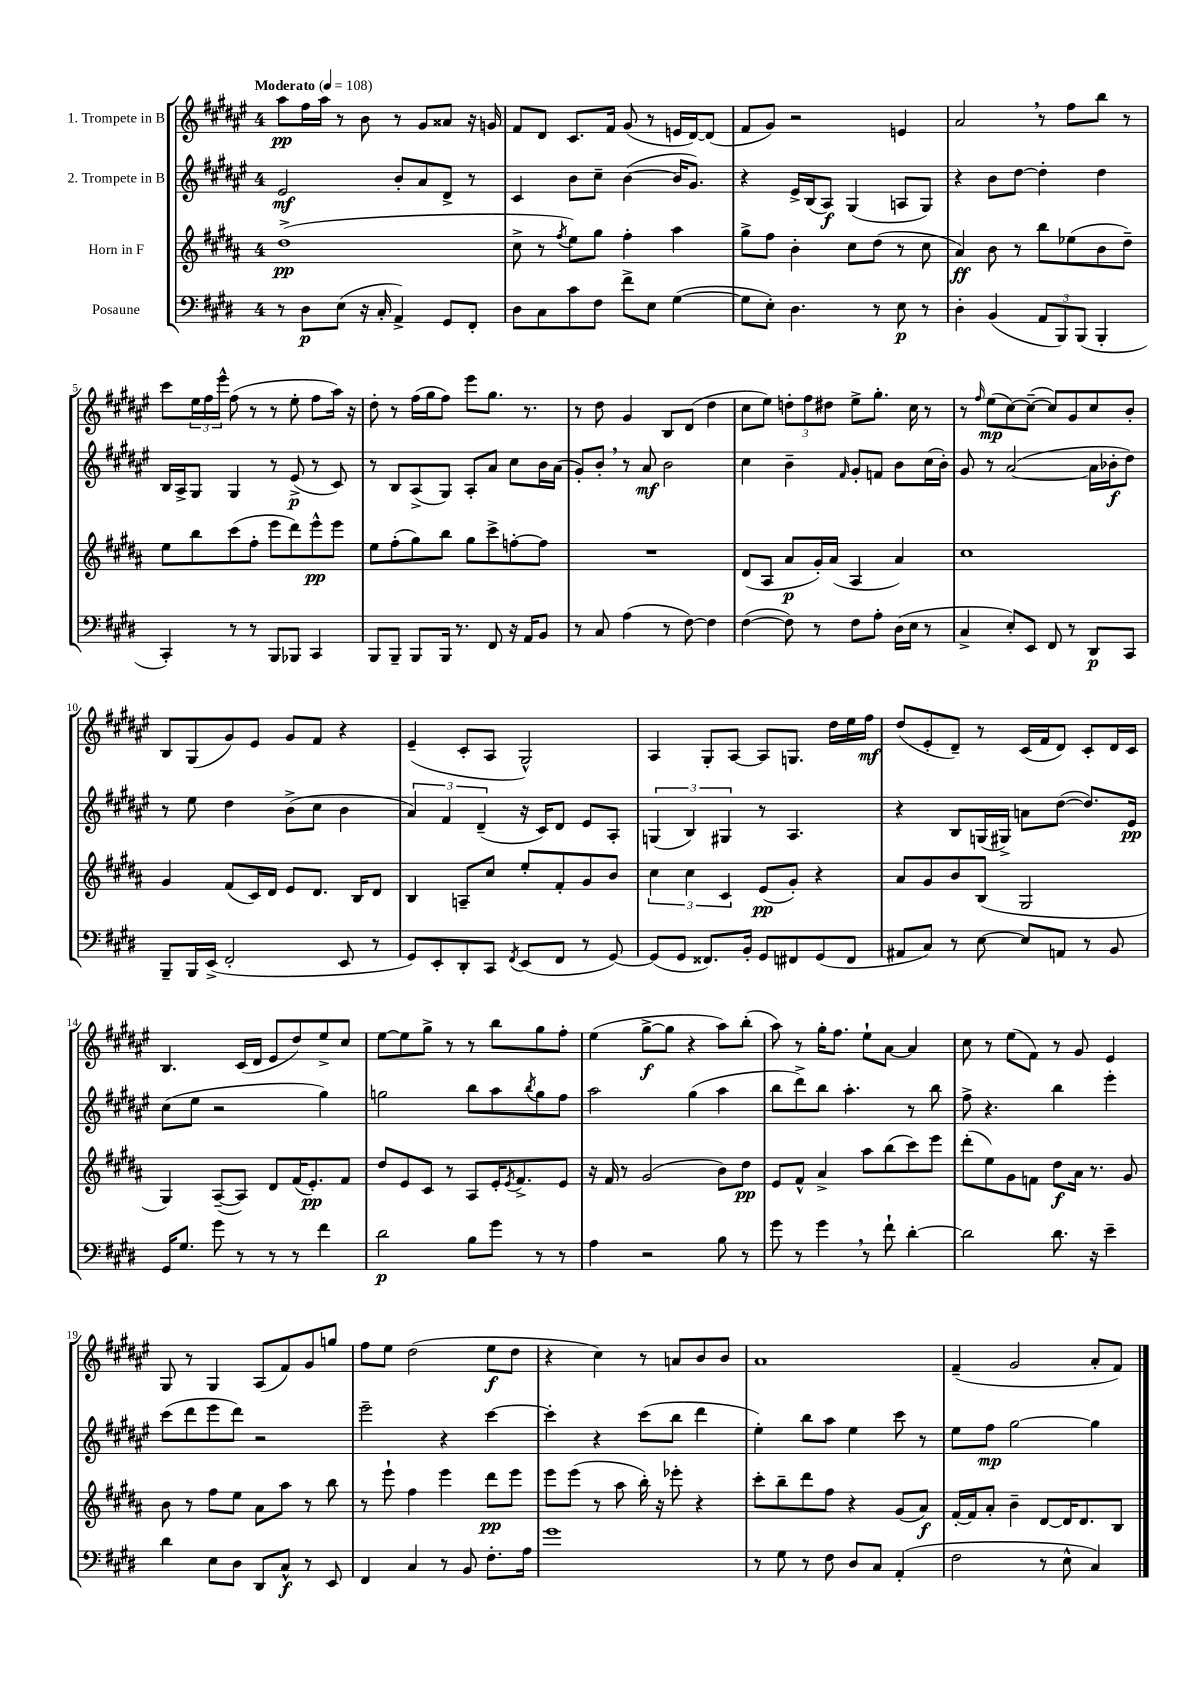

**kern	**dynam	**kern	**dynam	**kern	**dynam	**kern	**dynam
*part4	*part4	*part3	*part3	*part2	*part2	*part1	*part1
*staff4	*staff4	*staff3	*staff3	*staff2	*staff2	*staff1	*staff1
*I"Posaune	*	*I"Horn in F	*	*I"2. Trompete in B	*	*I"1. Trompete in B	*
*clefF4	*	*clefG2	*	*clefG2	*	*clefG2	*
*k[f#c#g#d#]	*	*k[f#c#g#d#a#]	*	*k[f#c#g#d#a#e#]	*	*k[f#c#g#d#a#e#]	*
*M4/4	*	*M4/4	*	*M4/4	*	*M4/4	*
*MM108	*	*MM108	*	*MM108	*	*MM108	*
=1	=1	=1	=1	=1	=1	=1	=1
!	!	!	!	!	!	!LO:TX:a:B:t=Moderato	!
8r	.	(1dd#^	pp	2e#/	mf	8aa#\L	pp
8D#\L	p	.	.	.	.	16ff#\L	.
.	.	.	.	.	.	16aa#\JJ	.
(8E\J	.	.	.	.	.	8r	.
16r	.	.	.	.	.	8b\	.
16C#'/	.	.	.	.	.	.	.
4AA^/)	.	.	.	8b'/L	.	8r	.
.	.	.	.	8a#/	.	8g#/L	.
8GG#/L	.	.	.	8d#^/J	.	8a##X/J	.
8FF#'/J	.	.	.	8r	.	16r	.
.	.	.	.	.	.	16gn/	.
=2	=2	=2	=2	=2	=2	=2	=2
8D#\L	.	8cc#^\	.	4c#/	.	8f#/L	.
8C#\	.	8r	.	.	.	8d#/J	.
.	.	8qff#/	.	.	.	.	.
8c#\	.	8ee\L)	.	8b\L	.	8.c#/L	.
8F#\J	.	8gg#\J	.	8cc#~\J	.	.	.
.	.	.	.	.	.	16f#/Jk	.
8f#^\L	.	4ff#'\	.	([4b\	.	(8g#/	.
8E\J	.	.	.	.	.	8r	.
([4G#\	.	4aa#\	.	16b/KL]	.	16en/LL	.
.	.	.	.	8.g#/J)	.	[16d#/J)	.
.	.	.	.	.	.	(8d#/J]	.
=3	=3	=3	=3	=3	=3	=3	=3
8G#\L]	.	8gg#^\L	.	4r	.	8f#/L	.
8E'\J)	.	8ff#\J	.	.	.	8g#/J)	.
4.D#\	.	4b'\	.	16e#^/LL	.	2r	.
.	.	.	.	(16B/J	.	.	.
.	.	.	.	8A#/J)	f	.	.
.	.	8cc#\L	.	(4G#/	.	.	.
8r	.	(8dd#\J	.	.	.	.	.
8E\	p	8r	.	8An/L	.	4en/	.
8r	.	8cc#\	.	8G#/J)	.	.	.
=4	=4	=4	=4	=4	=4	=4	=4
4D#'\	.	4a#/)	ff	4r	.	2a#,/	.
(4BB/	.	8b\	.	8b\L	.	.	.
.	.	8r	.	[8dd#\J	.	.	.
12AA/L	.	8bb\L	.	4dd#'\]	.	8r	.
12BBB/)	.	.	.	.	.	.	.
.	.	(8ee-X\	.	.	.	8ff#\L	.
(12BBB/J	.	.	.	.	.	.	.
4BBB'/	.	8b\	.	4dd#\	.	8bb\J	.
.	.	8dd#~\J)	.	.	.	8r	.
!!LO:LB:g=z
=5	=5	=5	=5	=5	=5	=5	=5
4CC#'/)	.	8ee\L	.	16B/LL	.	8ccc#\L	.
.	.	.	.	16A#^/J	.	.	.
.	.	8bb\	.	8G#/J	.	24ee#\L	.
.	.	.	.	.	.	24ff#\	.
.	.	.	.	.	.	24eee#^^\JJ	.
8r	.	(8ccc#\	.	4G#/	.	(8ff#\	.
8r	.	8ff#'\J	.	.	.	8r	.
8BBB/L	.	8eee\L	.	8r	.	8r	.
8BBB-X/J	.	8ddd#\)	.	(8e#^/	p	8ee#'\	.
4CC#/	.	8eee^^\	pp	8r	.	8ff#\L	.
.	.	8eee\J	.	8c#/)	.	16aa#\Jk)	.
.	.	.	.	.	.	16r	.
=6	=6	=6	=6	=6	=6	=6	=6
8BBB/L	.	8ee\L	.	8r	.	8dd#'\	.
8BBB~/J	.	(8ff#'\	.	8B/L	.	8r	.
8BBB/L	.	8gg#\)	.	(8A#^/	.	(16ff#\LL	.
.	.	.	.	.	.	16gg#\J	.
16BBB/Jk	.	8bb\J	.	8G#/J)	.	8ff#\J)	.
8.r	.	.	.	.	.	.	.
.	.	8gg#\L	.	8A#'/L	.	8eee#\L	.
8FF#/	.	8ccc#^\	.	8a#/J	.	8.gg#\J	.
16r	.	[8ffn'\	.	8cc#\L	.	.	.
16AA/KL	.	.	.	.	.	8.r	.
8BB/J	.	8ff\J]	.	16b\L	.	.	.
.	.	.	.	(16a#\JJ	.	.	.
=7	=7	=7	=7	=7	=7	=7	=7
8r	.	1r	.	8g#'/L)	.	8r	.
8C#/	.	.	.	8b',/J	.	8dd#\	.
(4A\	.	.	.	8r	.	4g#/	.
.	.	.	.	8a#/	mf	.	.
8r	.	.	.	2b\	.	8B/L	.
[8F#\)	.	.	.	.	.	(8d#/J	.
4F#\]	.	.	.	.	.	4dd#\	.
=8	=8	=8	=8	=8	=8	=8	=8
([4F#\	.	(8d#/L	.	4cc#\	.	8cc#\L	.
.	.	8A#/J	.	.	.	8ee#\J)	.
8F#\])	.	8a#/L	p	4b~\	.	12ddn'\L	.
.	.	.	.	.	.	12ff#\	.
8r	.	16g#'/L)	.	.	.	.	.
.	.	.	.	.	.	12dd#X\J	.
.	.	(16a#/JJ	.	.	.	.	.
.	.	.	.	16qqf#/	.	.	.
8F#\L	.	4A#/	.	8g#'/L	.	8ee#^\L	.
8A'\J	.	.	.	8fn/J	.	8.gg#'\J	.
(16D#\LL	.	4a#/)	.	8b\L	.	.	.
16E\JJ	.	.	.	.	.	16cc#\	.
8r	.	.	.	(16cc#\L	.	8r	.
.	.	.	.	16b'\JJ)	.	.	.
=9	=9	=9	=9	=9	=9	=9	=9
4C#^/	.	1cc#	.	8g#/	.	8r	.
.	.	.	.	.	.	16qqff#/	.
.	.	.	.	8r	.	(8ee#\L	mp
8E'/L)	.	.	.	([2a#/	.	[8cc#\)	.
8EE/J	.	.	.	.	.	(8cc#~\J_	.
8FF#/	.	.	.	.	.	8cc#/L])	.
8r	.	.	.	.	.	8g#/	.
8DD#/L	p	.	.	16a#\LL]	.	8cc#/	.
.	.	.	.	16b-X'\J	f	.	.
8CC#/J	.	.	.	8dd#\J)	.	8b'/J	.
!!LO:LB:g=z
=10	=10	=10	=10	=10	=10	=10	=10
8BBB~/L	.	4g#/	.	8r	.	8B/L	.
16BBB/L	.	.	.	8ee#\	.	(8G#/	.
(16EE^/JJ	.	.	.	.	.	.	.
2FF#'/	.	(8f#/L	.	4dd#\	.	8g#/)	.
.	.	16c#/L)	.	.	.	8e#/J	.
.	.	16d#/JJ	.	.	.	.	.
.	.	8e/L	.	(8b^\L	.	8g#/L	.
.	.	8.d#/J	.	8cc#\J	.	8f#/J	.
8EE/	.	.	.	4b\	.	4r	.
.	.	16B/KL	.	.	.	.	.
8r	.	8d#/J	.	.	.	.	.
=11	=11	=11	=11	=11	=11	=11	=11
8GG#/L)	.	4B/	.	6a#/)	.	(4e#~/	.
8EE'/	.	.	.	.	.	.	.
.	.	.	.	6f#/	.	.	.
8DD#'/	.	8An~/L	.	.	.	8c#'/L	.
.	.	.	.	(6d#~/	.	.	.
8CC#/J	.	8cc#/J	.	.	.	8A#/J	.
8qFF#/	.	.	.	.	.	.	.
(8EE/L	.	8ee'/L	.	16r	.	2G#^^/)	.
.	.	.	.	16c#/KL)	.	.	.
8FF#/J	.	8f#'/	.	8d#/J	.	.	.
8r	.	8g#/	.	8e#/L	.	.	.
[8GG#/)	.	8b/J	.	8A#'/J	.	.	.
=12	=12	=12	=12	=12	=12	=12	=12
(8GG#/L]	.	6cc#\	.	(6Gn/	.	4A#/	.
8GG#/J	.	.	.	.	.	.	.
.	.	6cc#\	.	6B/)	.	.	.
8.FF##X/L)	.	.	.	.	.	8G#'/L	.
.	.	6c#/	.	6G#X/	.	.	.
.	.	.	.	.	.	[8A#/J	.
16BB'/Jk	.	.	.	.	.	.	.
8GG#/L	.	(8e/L	pp	8r	.	8A#/L]	.
8FF#X/	.	8g#'/J)	.	4.A#/	.	8.Gn/J	.
(8GG#/	.	4r	.	.	.	.	.
.	.	.	.	.	.	16dd#\LL	.
8FF#/J	.	.	.	.	.	16ee#\	.
.	.	.	.	.	.	16ff#\JJ	mf
=13	=13	=13	=13	=13	=13	=13	=13
8AA#X/L	.	8a#/L	.	4r	.	(8dd#/L	.
8C#/J)	.	8g#/	.	.	.	8e#'/	.
8r	.	8b/	.	8B/L	.	8d#~/J)	.
[8E\	.	(8B/J	.	(16Gn/L	.	8r	.
.	.	.	.	16G#X^/JJ)	.	.	.
8E/L]	.	2G#/	.	8an\L	.	(16c#/LL	.
.	.	.	.	.	.	16f#/J	.
8AAn/J	.	.	.	([8dd#\J	.	8d#/J)	.
8r	.	.	.	8.dd#/L])	.	8c#'/L	.
8BB/	.	.	.	.	.	16d#/L	.
.	.	.	.	16e#/Jk	pp	16c#/JJ	.
!!LO:LB:g=z
=14	=14	=14	=14	=14	=14	=14	=14
16GG#/KL	.	4G#/)	.	(8cc#\L	.	4.B/	.
8.G#/J	.	.	.	.	.	.	.
.	.	.	.	8ee#\J	.	.	.
8g#\	.	([8A#~/L	.	2r	.	.	.
8r	.	8A#/J])	.	.	.	(16c#/LL	.
.	.	.	.	.	.	16d#/JJ	.
8r	.	8d#/L	.	.	.	8e#/L	.
8r	.	(16f#/K	.	.	.	8dd#/)	.
.	.	8.e'/)	pp	.	.	.	.
4f#\	.	.	.	4gg#\)	.	8ee#^/	.
.	.	8f#/J	.	.	.	8cc#/J	.
=15	=15	=15	=15	=15	=15	=15	=15
2d#\	p	8dd#/L	.	2ggn\	.	[8ee#\L	.
.	.	8e/	.	.	.	8ee#\]	.
.	.	8c#/J	.	.	.	8gg#^\J	.
.	.	8r	.	.	.	8r	.
8B\L	.	8A#/L	.	8bb\L	.	8r	.
8g#\J	.	16e'/K	.	8aa#\	.	8bb\L	.
.	.	8qe/	.	.	.	.	.
.	.	8.f#^/	.	.	.	.	.
.	.	.	.	8qbb/	.	.	.
8r	.	.	.	8gg\	.	8gg#\	.
8r	.	8e/J	.	8ff#\J	.	8ff#'\J	.
=16	=16	=16	=16	=16	=16	=16	=16
4A\	.	16r	.	2aa#\	.	(4ee#\	.
.	.	16f#/	.	.	.	.	.
.	.	8r	.	.	.	.	.
2r	.	(2g#/	.	.	.	[8gg#^\L	f
.	.	.	.	.	.	8gg#\J]	.
.	.	.	.	(4gg#\	.	4r	.
8B\	.	8b\L)	.	4aa#\	.	8aa#\L)	.
8r	.	8dd#\J	pp	.	.	(8bb'\J	.
=17	=17	=17	=17	=17	=17	=17	=17
8g#\	.	8e/L	.	8bb\L	.	8aa#\)	.
8r	.	8f#^^/J	.	8ddd#^\)	.	8r	.
4g#,\	.	4a#^/	.	8bb\J	.	16gg#'\KL	.
.	.	.	.	.	.	8.ff#\J	.
.	.	.	.	4.aa#'\	.	.	.
8r	.	8aa#\L	.	.	.	8ee#`\L	.
8f#`\	.	(8bb\	.	.	.	[8a#\J	.
[4d#'\	.	8ccc#\)	.	8r	.	4a#/]	.
.	.	8eee\J	.	8bb\	.	.	.
=18	=18	=18	=18	=18	=18	=18	=18
2d#\]	.	(8ddd#'\L	.	8ff#^\	.	8cc#\	.
.	.	8ee\)	.	4.r	.	8r	.
.	.	8g#\	.	.	.	(8ee#\L	.
.	.	8fn\J	.	.	.	8f#\J)	.
8.d#\	.	8dd#\L	f	4bb\	.	8r	.
.	.	16a#\Jk	.	.	.	8g#/	.
16r	.	8.r	.	.	.	.	.
4e~\	.	.	.	4eee#'\	.	4e#/	.
.	.	8g#/	.	.	.	.	.
!!LO:LB:g=z
=19	=19	=19	=19	=19	=19	=19	=19
4d#\	.	8b\	.	(8ccc#\L	.	8G#/	.
.	.	8r	.	8ddd#\	.	8r	.
8E\L	.	8ff#\L	.	8eee#\	.	4G#/	.
8D#\J	.	8ee\J	.	8ddd#\J)	.	.	.
8DD#/L	.	8a#\L	.	2r	.	(8A#/L	.
8C#^^/J	f	8aa#\J	.	.	.	8f#/)	.
8r	.	8r	.	.	.	8g#/	.
8EE/	.	8bb\	.	.	.	8ggn/J	.
=20	=20	=20	=20	=20	=20	=20	=20
4FF#/	.	8r	.	2eee#~\	.	8ff#\L	.
.	.	8eee`\	.	.	.	8ee#\J	.
4C#/	.	4ff#\	.	.	.	(2dd#\	.
8r	.	4eee\	.	4r	.	.	.
8BB/	.	.	.	.	.	.	.
8.F#'\L	.	8ddd#\L	pp	[4ccc#\	.	8ee#\L	f
.	.	8eee\J	.	.	.	8dd#\J	.
16A\Jk	.	.	.	.	.	.	.
=21	=21	=21	=21	=21	=21	=21	=21
1g#	.	8eee\L	.	4ccc#'\]	.	4r	.
.	.	(8eee\J	.	.	.	.	.
.	.	8r	.	4r	.	4cc#\)	.
.	.	8aa#\	.	.	.	.	.
.	.	16bb'\)	.	(8ccc#\L	.	8r	.
.	.	16r	.	.	.	.	.
.	.	8eee-X'\	.	8bb\J	.	8an/L	.
.	.	4r	.	4ddd#\	.	8b/	.
.	.	.	.	.	.	8b/J	.
=22	=22	=22	=22	=22	=22	=22	=22
8r	.	8ccc#'\L	.	4ee#'\)	.	1a#	.
8G#\	.	8bb~\	.	.	.	.	.
8r	.	8ddd#\	.	8bb\L	.	.	.
8F#\	.	8ff#\J	.	8aa#\J	.	.	.
8D#/L	.	4r	.	4ee#\	.	.	.
8C#/J	.	.	.	.	.	.	.
(4AA'/	.	(8g#/L	.	8ccc#\	.	.	.
.	.	8a#/J)	f	8r	.	.	.
=23	=23	=23	=23	=23	=23	=23	=23
2F#\	.	[16f#'/LL	.	8ee#\L	.	(4f#~/	.
.	.	16f#/J]	.	.	.	.	.
.	.	8a#'/J	.	8ff#\J	mp	.	.
.	.	4b~\	.	[2gg#\	.	2g#/	.
8r	.	[8d#/L	.	.	.	.	.
8E^^\	.	16d#/K]	.	.	.	.	.
.	.	8.d#/	.	.	.	.	.
4C#/)	.	.	.	4gg#\]	.	8a#'/L	.
.	.	8B/J	.	.	.	8f#/J)	.
==	==	==	==	==	==	==	==
*-	*-	*-	*-	*-	*-	*-	*-
